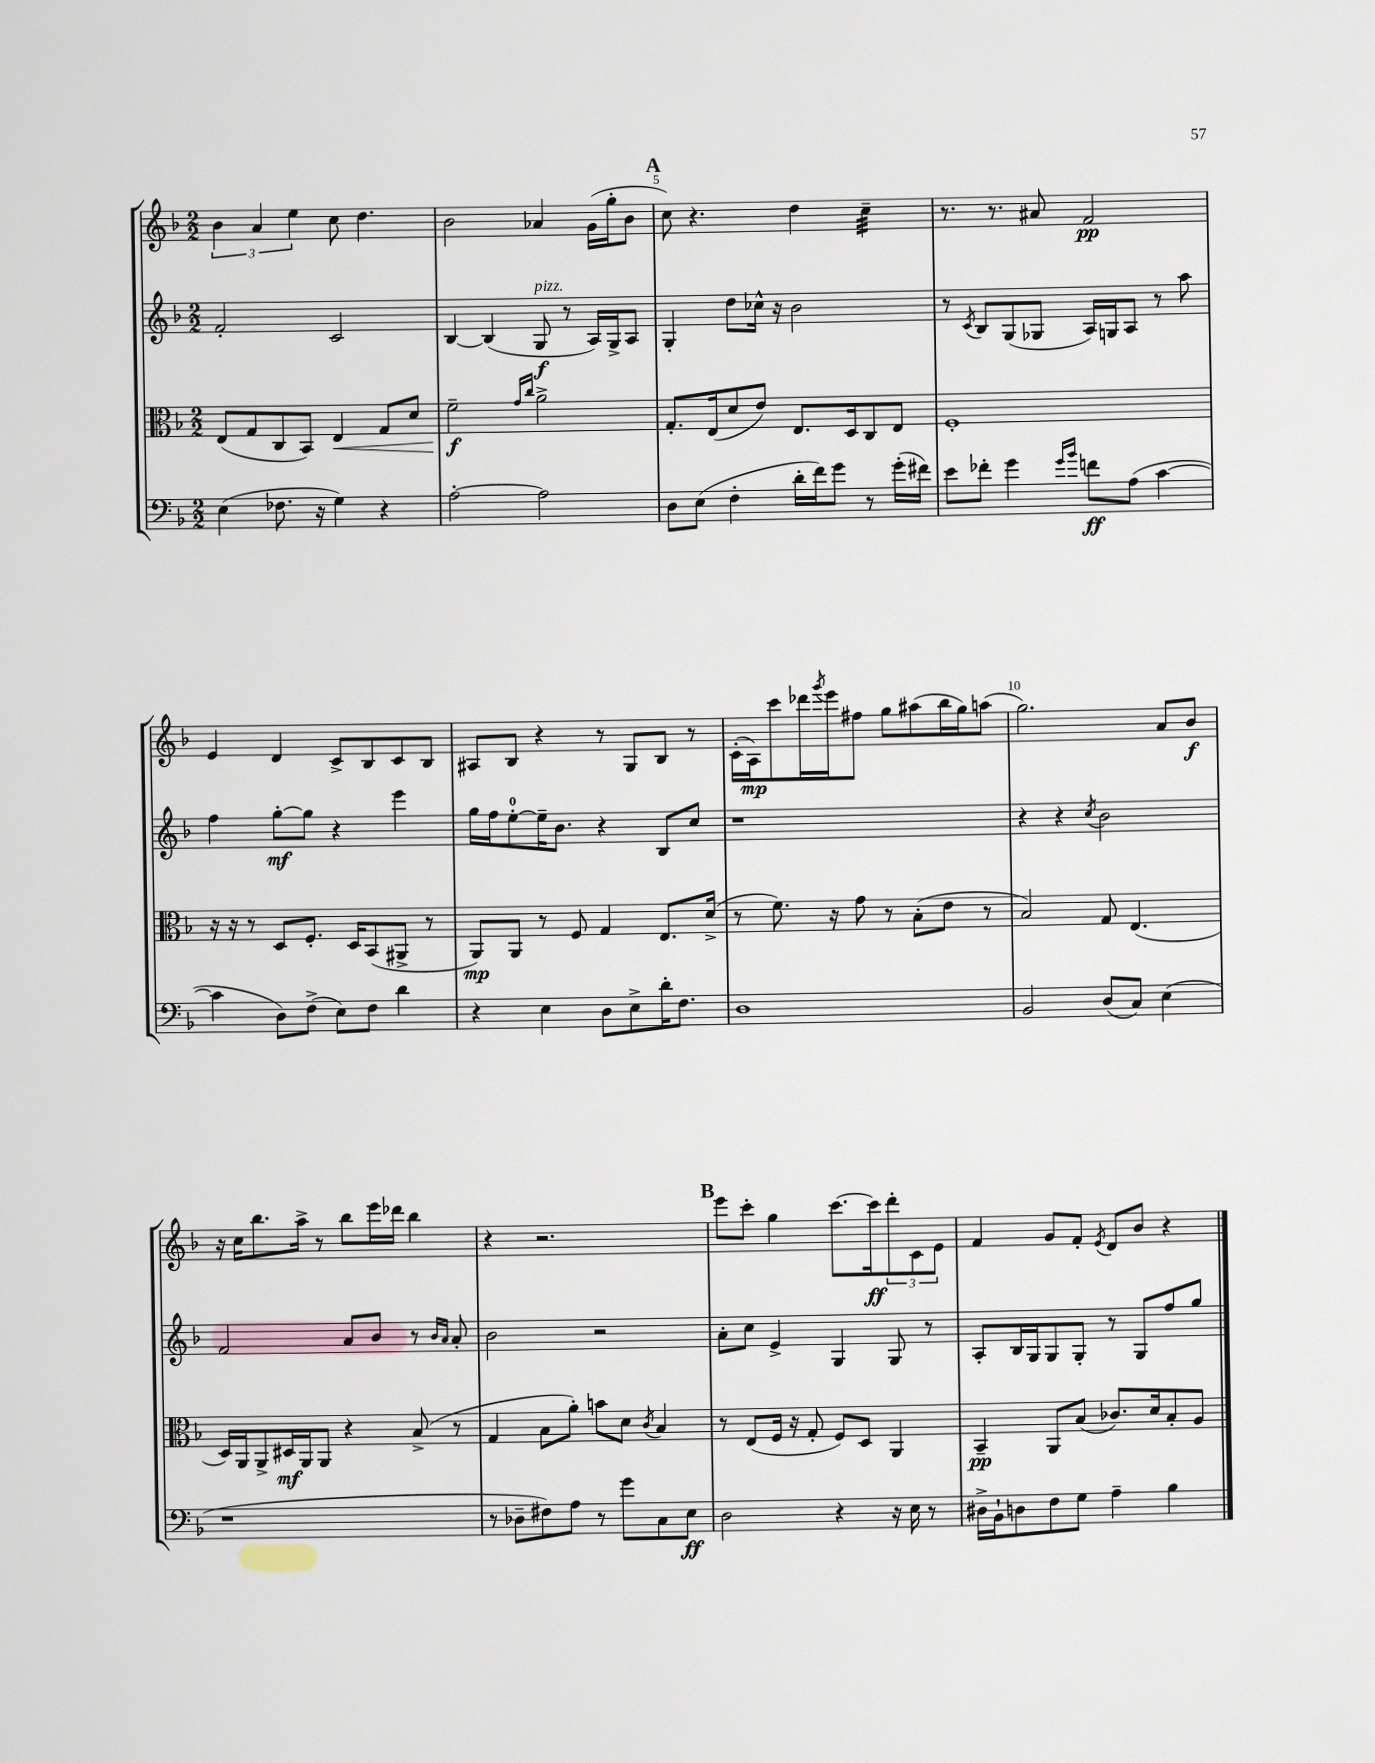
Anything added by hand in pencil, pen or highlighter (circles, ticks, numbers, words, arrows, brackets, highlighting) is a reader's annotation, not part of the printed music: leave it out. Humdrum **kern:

**kern	**kern	**kern	**kern
*staff4	*staff3	*staff2	*staff1
*clefF4	*clefC3	*clefG2	*clefG2
*k[b-]	*k[b-]	*k[b-]	*k[b-]
*M2/2	*M2/2	*M2/2	*M2/2
(4E	(8E	2f'	6b-
.	8G	.	.
.	.	.	6a
8.F-	8C	.	.
.	.	.	6ee
.	8BB-)	.	.
16r	.	.	.
4G)	4E	2c	8cc
.	.	.	4.dd
4r	8G	.	.
.	8d	.	.
=	=	=	=
[2A'	2f~	[4B-	2b-
.	.	(4B-]	.
.	16qqg	.	.
.	16qqcc	.	.
2A]	2a^	8G	4a-
.	.	8r	.
.	.	16A)	(16g
.	.	16G^	16gg'
.	.	8A	8b-
=	=	=	=
8D	8.G'	4G'	8cc)
(8E	.	.	4.r
.	(16E	.	.
4F'	8d	8dd	.
.	8e)	16cc-^^	.
.	.	16r	.
16d'	8.E	2b-	4dd
16f)	.	.	.
8g	.	.	.
.	16D	.	.
8r	8C	.	4cc~
(16g'	8E	.	.
16f#)	.	.	.
=	=	=	=
8e	1F'	8r	8.r
.	.	8qc	.
8f-'	.	8B-	.
.	.	.	8.r
4g	.	(8G	.
.	.	8G-	8a#
16qqg	.	.	.
16qqb-	.	.	.
8f	.	16A)	2f
.	.	16G	.
(8A	.	8A	.
[4c	.	8r	.
.	.	8aa	.
=	=	=	=
4c]	16r	4ff	4e
.	16r	.	.
.	8r	.	.
8D)	8D	[8gg'	4d
(8F^	8.F'	8gg]	.
8E)	.	4r	8c^
.	16D	.	.
8F	(8BB-	.	8B-
4d	8AA#^	4eee	8c
.	8r	.	8B-
=	=	=	=
4r	8AA)	16gg	8A#
.	.	16ff	.
.	8AA	[8ee'	8B-
4E	8r	16ee~]	4r
.	.	8.b-	.
.	8F	.	.
8D	4G	4r	8r
8E^	.	.	8G
16d'	8.E	8B-	8B-
8.F	.	.	.
.	.	8cc	8r
.	(16d^	.	.
=	=	=	=
1D	8r	1r	(16c'
.	.	.	16A)
.	8.f)	.	8ccc
.	.	.	16ddd-
.	.	.	8qggg
.	16r	.	16eee
.	8g	.	8ff#
.	8r	.	8gg
.	(8B-'	.	(8aa#
.	8e	.	16bb-
.	.	.	16gg)
.	8r	.	(8aa
=	=	=	=
2BB-	2B-)	4r	2.gg)
.	.	4r	.
.	.	8qcc	.
(8D	8G	2b-	.
8C)	(4.E	.	.
(4E	.	.	8a
.	.	.	8b-
=	=	=	=
1r	16D)	2f	16r
.	16AA	.	16cc
.	8AA^	.	8.bb-
.	16D#	.	.
.	16AA	.	16aa^
.	8AA	.	8r
.	4r	8a	8bb-
.	.	8b-	16eee
.	.	.	16ddd-
.	(8B-^	8r	4bb-
.	.	16qqb-	.
.	.	16qqa	.
.	8r	8a'	.
=	=	=	=
8r	4G	2b-	4r
8D-~	.	.	.
8F#)	8B-	.	2.r
8A	8a')	.	.
8r	8b	2r	.
8g	8d	.	.
.	8qc	.	.
8C	4B-	.	.
8E	.	.	.
=	=	=	=
2D	8r	8a'	8eee
.	(8E	8cc	8ccc'
.	16F	4e^	4gg
.	16r	.	.
.	8G'	.	.
4r	8F)	4G	[8.ccc
.	8D	.	.
.	.	.	16ccc]
16r	4AA	8G	12ddd'
16E	.	.	.
.	.	.	12c
8r	.	8r	.
.	.	.	12e
=	=	=	=
16D#^	4BB-~	8A'	4f
16BB-`	.	.	.
8D	.	16B-	.
.	.	16G	.
8F	8AA	8G	8g
8G	(8B-	8G'	8f'
.	.	.	8qe
4A~	8.c-)	8r	8d
.	.	8G	8b-
.	16d	.	.
4B-	8B-'	8ff	4r
.	8A	8gg	.
==	==	==	==
*-	*-	*-	*-
